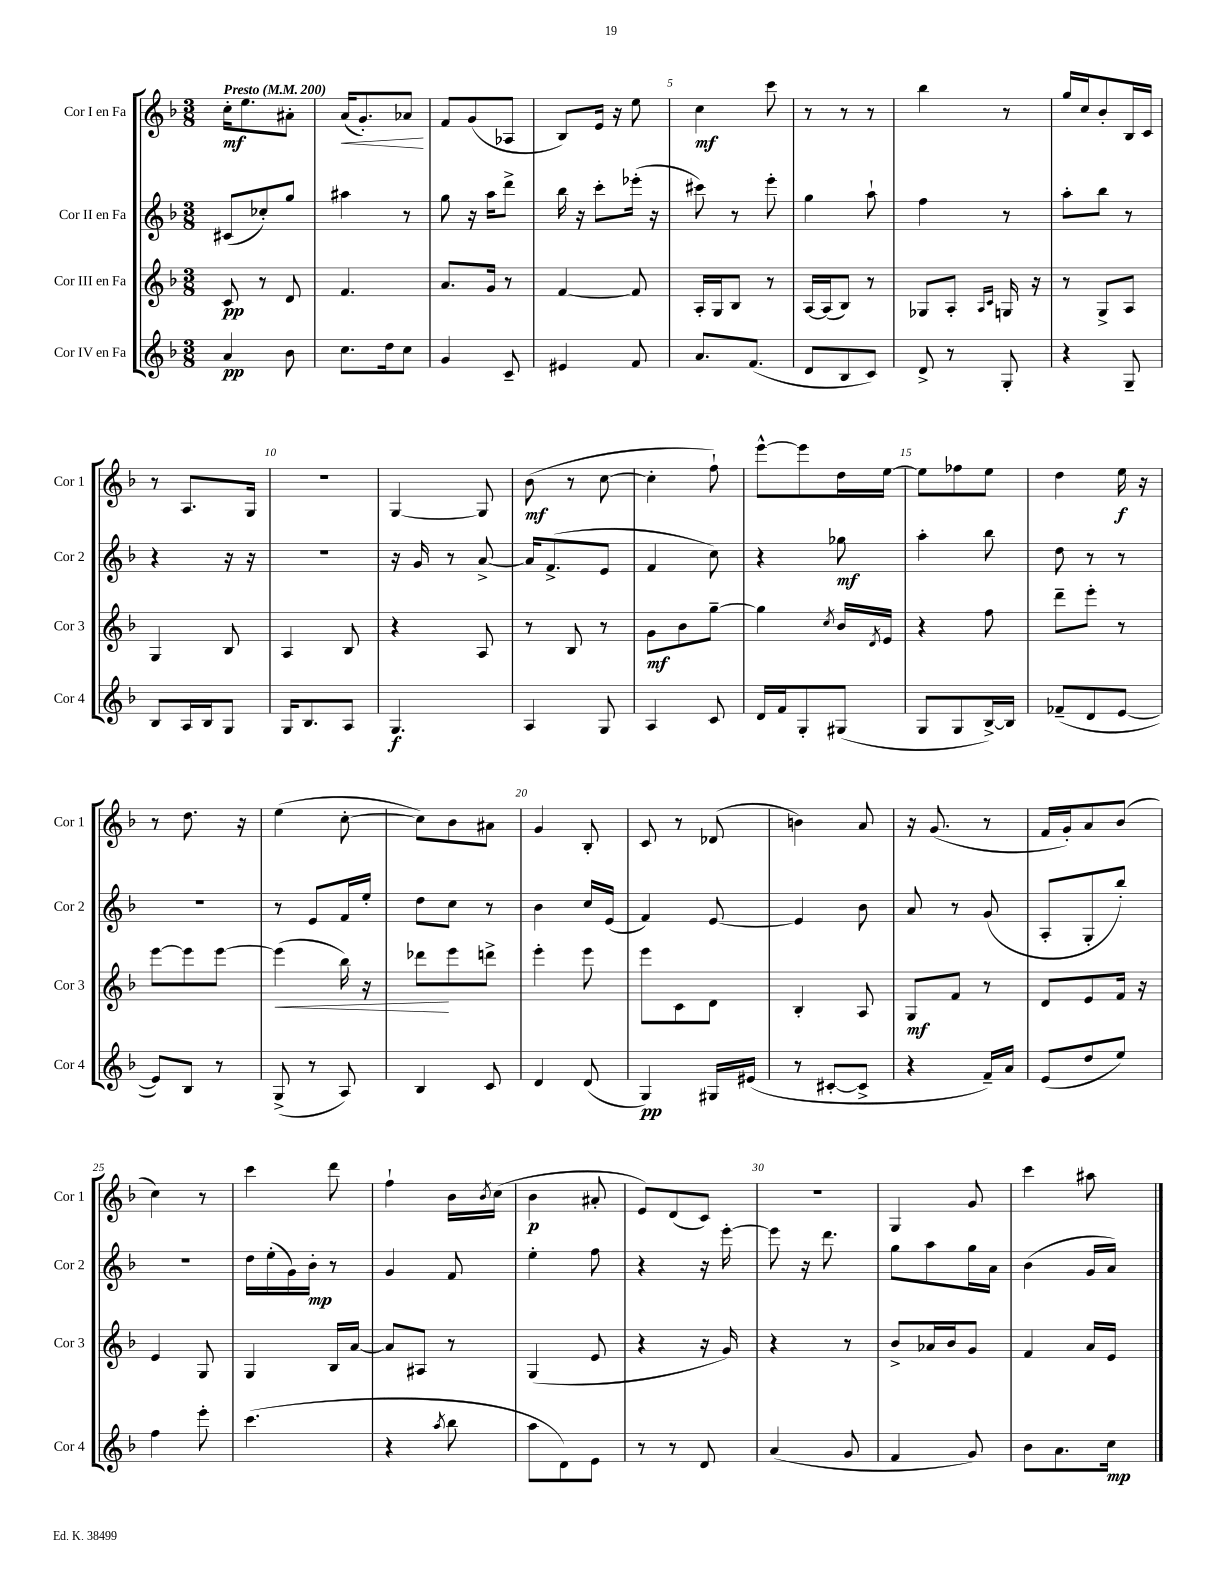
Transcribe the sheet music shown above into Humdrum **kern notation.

**kern	**dynam	**kern	**dynam	**kern	**dynam	**kern	**dynam
*part4	*part4	*part3	*part3	*part2	*part2	*part1	*part1
*staff4	*staff4	*staff3	*staff3	*staff2	*staff2	*staff1	*staff1
*I"Cor IV en Fa	*	*I"Cor III en Fa	*	*I"Cor II en Fa	*	*I"Cor I en Fa	*
*I'Cor 4	*	*I'Cor 3	*	*I'Cor 2	*	*I'Cor 1	*
*clefG2	*	*clefG2	*	*clefG2	*	*clefG2	*
*k[b-]	*	*k[b-]	*	*k[b-]	*	*k[b-]	*
*M3/8	*	*M3/8	*	*M3/8	*	*M3/8	*
*MM200	*	*MM200	*	*MM200	*	*MM200	*
=1	=1	=1	=1	=1	=1	=1	=1
!	!	!	!	!	!	!LO:TX:a:B:t=Presto	!
4a/	pp	8c/	pp	(8c#X/L	.	16cc'\KL	mf
.	.	.	.	.	.	8.ee\	.
.	.	8r	.	8cc-X'/)	.	.	.
8b-\	.	8d/	.	8gg/J	.	8a#X'\J	.
=2	=2	=2	=2	=2	=2	=2	=2
!	!	!	!	!	!	!	!LO:HP:b
8.cc\L	.	4.f/	.	4aa#X\	.	(16a/KL	<
.	.	.	.	.	.	8.g'/)	.
16dd\k	.	.	.	.	.	.	.
8cc\J	.	.	.	8r	.	8a-X/J	.
.	.	.	.	.	.	.	[
=3	=3	=3	=3	=3	=3	=3	=3
4g/	.	8.a/L	.	8gg\	.	8f/L	.
.	.	.	.	16r	.	(8g/	.
.	.	16g/Jk	.	16aa\KL	.	.	.
8c~/	.	8r	.	8ddd^\J	.	8A-X/J	.
=4	=4	=4	=4	=4	=4	=4	=4
4e#X/	.	[4f/	.	16bb-\	.	8B-/L)	.
.	.	.	.	16r	.	.	.
.	.	.	.	8ccc'\L	.	16e/Jk	.
.	.	.	.	.	.	16r	.
8f/	.	8f/]	.	(16eee-X'\Jk	.	8ee\	.
.	.	.	.	16r	.	.	.
=5	=5	=5	=5	=5	=5	=5	=5
8.a/L	.	16A'/LL	.	8ccc#X\)	.	4cc\	mf
.	.	16G/J	.	.	.	.	.
.	.	8B-/J	.	8r	.	.	.
(8.f/J	.	.	.	.	.	.	.
.	.	8r	.	8eee'\	.	8ccc\	.
=6	=6	=6	=6	=6	=6	=6	=6
8d/L	.	[16A/LL	.	4gg\	.	8r	.
.	.	(16A/J]	.	.	.	.	.
8B-/	.	8B-/J)	.	.	.	8r	.
8c/J)	.	8r	.	8aa`\	.	8r	.
=7	=7	=7	=7	=7	=7	=7	=7
8d^/	.	8G-X/L	.	4ff\	.	4bb-\	.
8r	.	8A'/J	.	.	.	.	.
.	.	16qqA/LL	.	.	.	.	.
.	.	16qqc/JJ	.	.	.	.	.
8G'/	.	16Gn/	.	8r	.	8r	.
.	.	16r	.	.	.	.	.
=8	=8	=8	=8	=8	=8	=8	=8
4r	.	8r	.	8aa'\L	.	16gg/LL	.
.	.	.	.	.	.	16cc/J	.
.	.	8G^/L	.	8bb-\J	.	8b-'/	.
8G~/	.	8A/J	.	8r	.	16B-/L	.
.	.	.	.	.	.	16c/JJ	.
!!LO:LB:g=z
=9	=9	=9	=9	=9	=9	=9	=9
8B-/L	.	4G/	.	4r	.	8r	.
16A/L	.	.	.	.	.	8.A/L	.
16B-/J	.	.	.	.	.	.	.
8G/J	.	8B-/	.	16r	.	.	.
.	.	.	.	16r	.	16G/Jk	.
=10	=10	=10	=10	=10	=10	=10	=10
16G/KL	.	4A/	.	4.r	.	4.r	.
8.B-/	.	.	.	.	.	.	.
8A/J	.	8B-/	.	.	.	.	.
=11	=11	=11	=11	=11	=11	=11	=11
4.G/	f	4r	.	16r	.	[4G/	.
.	.	.	.	16g/	.	.	.
.	.	.	.	8r	.	.	.
.	.	8A/	.	[8a^/	.	8G/]	.
=12	=12	=12	=12	=12	=12	=12	=12
4A/	.	8r	.	16a/KL]	.	(8b-\	mf
.	.	.	.	(8.f^/	.	.	.
.	.	8B-/	.	.	.	8r	.
8G/	.	8r	.	8e/J	.	[8cc\	.
=13	=13	=13	=13	=13	=13	=13	=13
4A/	.	8g\L	mf	4f/	.	4cc'\]	.
.	.	8b-\	.	.	.	.	.
8c/	.	[8gg~\J	.	8cc\)	.	8ff`\)	.
=14	=14	=14	=14	=14	=14	=14	=14
16d/LL	.	4gg\]	.	4r	.	[8eee^^\L	.
16f/J	.	.	.	.	.	.	.
8G'/	.	.	.	.	.	8eee\]	.
.	.	8qcc/	.	.	.	.	.
(8G#X/J	.	16b-/LL	.	8gg-X\	mf	16dd\L	.
.	.	8qd/	.	.	.	.	.
.	.	16e/JJ	.	.	.	[16ee\JJ	.
=15	=15	=15	=15	=15	=15	=15	=15
8G/L	.	4r	.	4aa'\	.	8ee\L]	.
8G/	.	.	.	.	.	8ff-X\	.
[16B-^/L)	.	8ff\	.	8bb-\	.	8ee\J	.
16B-/JJ]	.	.	.	.	.	.	.
=16	=16	=16	=16	=16	=16	=16	=16
(8f-X~/L	.	8ddd~\L	.	8dd\	.	4dd\	.
8d/	.	8eee'\J	.	8r	.	.	.
[8e/J	.	8r	.	8r	.	16ee\	f
.	.	.	.	.	.	16r	.
!!LO:LB:g=z
=17	=17	=17	=17	=17	=17	=17	=17
8e/L])	.	[8eee\L	.	4.r	.	8r	.
8B-/J	.	8eee\]	.	.	.	8.dd\	.
8r	.	[8eee\J	.	.	.	.	.
.	.	.	.	.	.	16r	.
=18	=18	=18	=18	=18	=18	=18	=18
!	!	!	!LO:HP:b	!	!	!	!
(8G^/	.	(4eee\]	<	8r	.	(4ee\	.
8r	.	.	.	8e/L	.	.	.
8A/)	.	16bb-\)	.	16f/L	.	[8cc'\	.
.	.	16r	.	16ee'/JJ	.	.	.
=19	=19	=19	=19	=19	=19	=19	=19
4B-/	.	8ddd-X\L	.	8dd\L	.	8cc\L])	.
.	.	8eee\	[	8cc\J	.	8b-\	.
8c/	.	8dddn^\J	.	8r	.	8a#X\J	.
=20	=20	=20	=20	=20	=20	=20	=20
4d/	.	4eee'\	.	4b-\	.	4g/	.
(8d/	.	8eee\	.	16cc/LL	.	8B-'/	.
.	.	.	.	(16e/JJ	.	.	.
=21	=21	=21	=21	=21	=21	=21	=21
4G/)	pp	8eee\L	.	4f/)	.	8c/	.
.	.	8c\	.	.	.	8r	.
16G#X/LL	.	8d\J	.	[8e/	.	(8d-X/	.
(16e#X/JJ	.	.	.	.	.	.	.
=22	=22	=22	=22	=22	=22	=22	=22
8r	.	4B-'/	.	4e/]	.	4bn\)	.
[8c#X'/L	.	.	.	.	.	.	.
8c#^/J]	.	8A/	.	8b-\	.	8a/	.
=23	=23	=23	=23	=23	=23	=23	=23
4r	.	8G/L	mf	8a/	.	16r	.
.	.	.	.	.	.	(8.g/	.
.	.	8f/J	.	8r	.	.	.
16f~/LL)	.	8r	.	(8g/	.	8r	.
16a/JJ	.	.	.	.	.	.	.
=24	=24	=24	=24	=24	=24	=24	=24
(8e/L	.	8d/L	.	8A'/L	.	16f/LL	.
.	.	.	.	.	.	16g'/J)	.
8dd/	.	8e/	.	8G'/	.	8a/	.
8ee/J)	.	16f/Jk	.	8bb-'/J)	.	(8b-/J	.
.	.	16r	.	.	.	.	.
!!LO:LB:g=z
=25	=25	=25	=25	=25	=25	=25	=25
4ff\	.	4e/	.	4.r	.	4cc\)	.
8eee'\	.	8G/	.	.	.	8r	.
=26	=26	=26	=26	=26	=26	=26	=26
(4.ccc\	.	4G/	.	16dd\LL	.	4ccc\	.
.	.	.	.	(16ee'\	.	.	.
.	.	.	.	16g\)	.	.	.
.	.	.	.	16b-'\JJ	mp	.	.
.	.	16B-/LL	.	8r	.	8ddd\	.
.	.	[16a/JJ	.	.	.	.	.
=27	=27	=27	=27	=27	=27	=27	=27
4r	.	8a/L]	.	4g/	.	4ff`\	.
.	.	8A#X/J	.	.	.	.	.
8qaa/	.	.	.	.	.	.	.
8bb-\	.	8r	.	8f/	.	16b-\LL	.
.	.	.	.	.	.	8qb-/	.
.	.	.	.	.	.	(16cc\JJ	.
=28	=28	=28	=28	=28	=28	=28	=28
8aa\L	.	(4G/	.	4ee'\	.	4b-\	p
8d\)	.	.	.	.	.	.	.
8e\J	.	8e/	.	8ff\	.	8a#X'/	.
=29	=29	=29	=29	=29	=29	=29	=29
8r	.	4r	.	4r	.	8e/L)	.
8r	.	.	.	.	.	(8d/	.
8d/	.	16r	.	16r	.	8c/J)	.
.	.	16g/)	.	[16eee'\	.	.	.
=30	=30	=30	=30	=30	=30	=30	=30
(4a/	.	4r	.	8eee\]	.	4.r	.
.	.	.	.	16r	.	.	.
.	.	.	.	8.ddd\	.	.	.
8g/	.	8r	.	.	.	.	.
=31	=31	=31	=31	=31	=31	=31	=31
4f/	.	8b-^/L	.	8gg\L	.	4G/	.
.	.	16a-X/L	.	8aa\	.	.	.
.	.	16b-/J	.	.	.	.	.
8g/)	.	8g/J	.	16gg\L	.	8g/	.
.	.	.	.	16a\JJ	.	.	.
=32	=32	=32	=32	=32	=32	=32	=32
8b-\L	.	4f/	.	(4b-\	.	4ccc\	.
8.a\	.	.	.	.	.	.	.
.	.	16a/LL	.	16g/LL	.	8aa#X\	.
16cc\Jk	mp	16e/JJ	.	16a/JJ)	.	.	.
==	==	==	==	==	==	==	==
*-	*-	*-	*-	*-	*-	*-	*-
